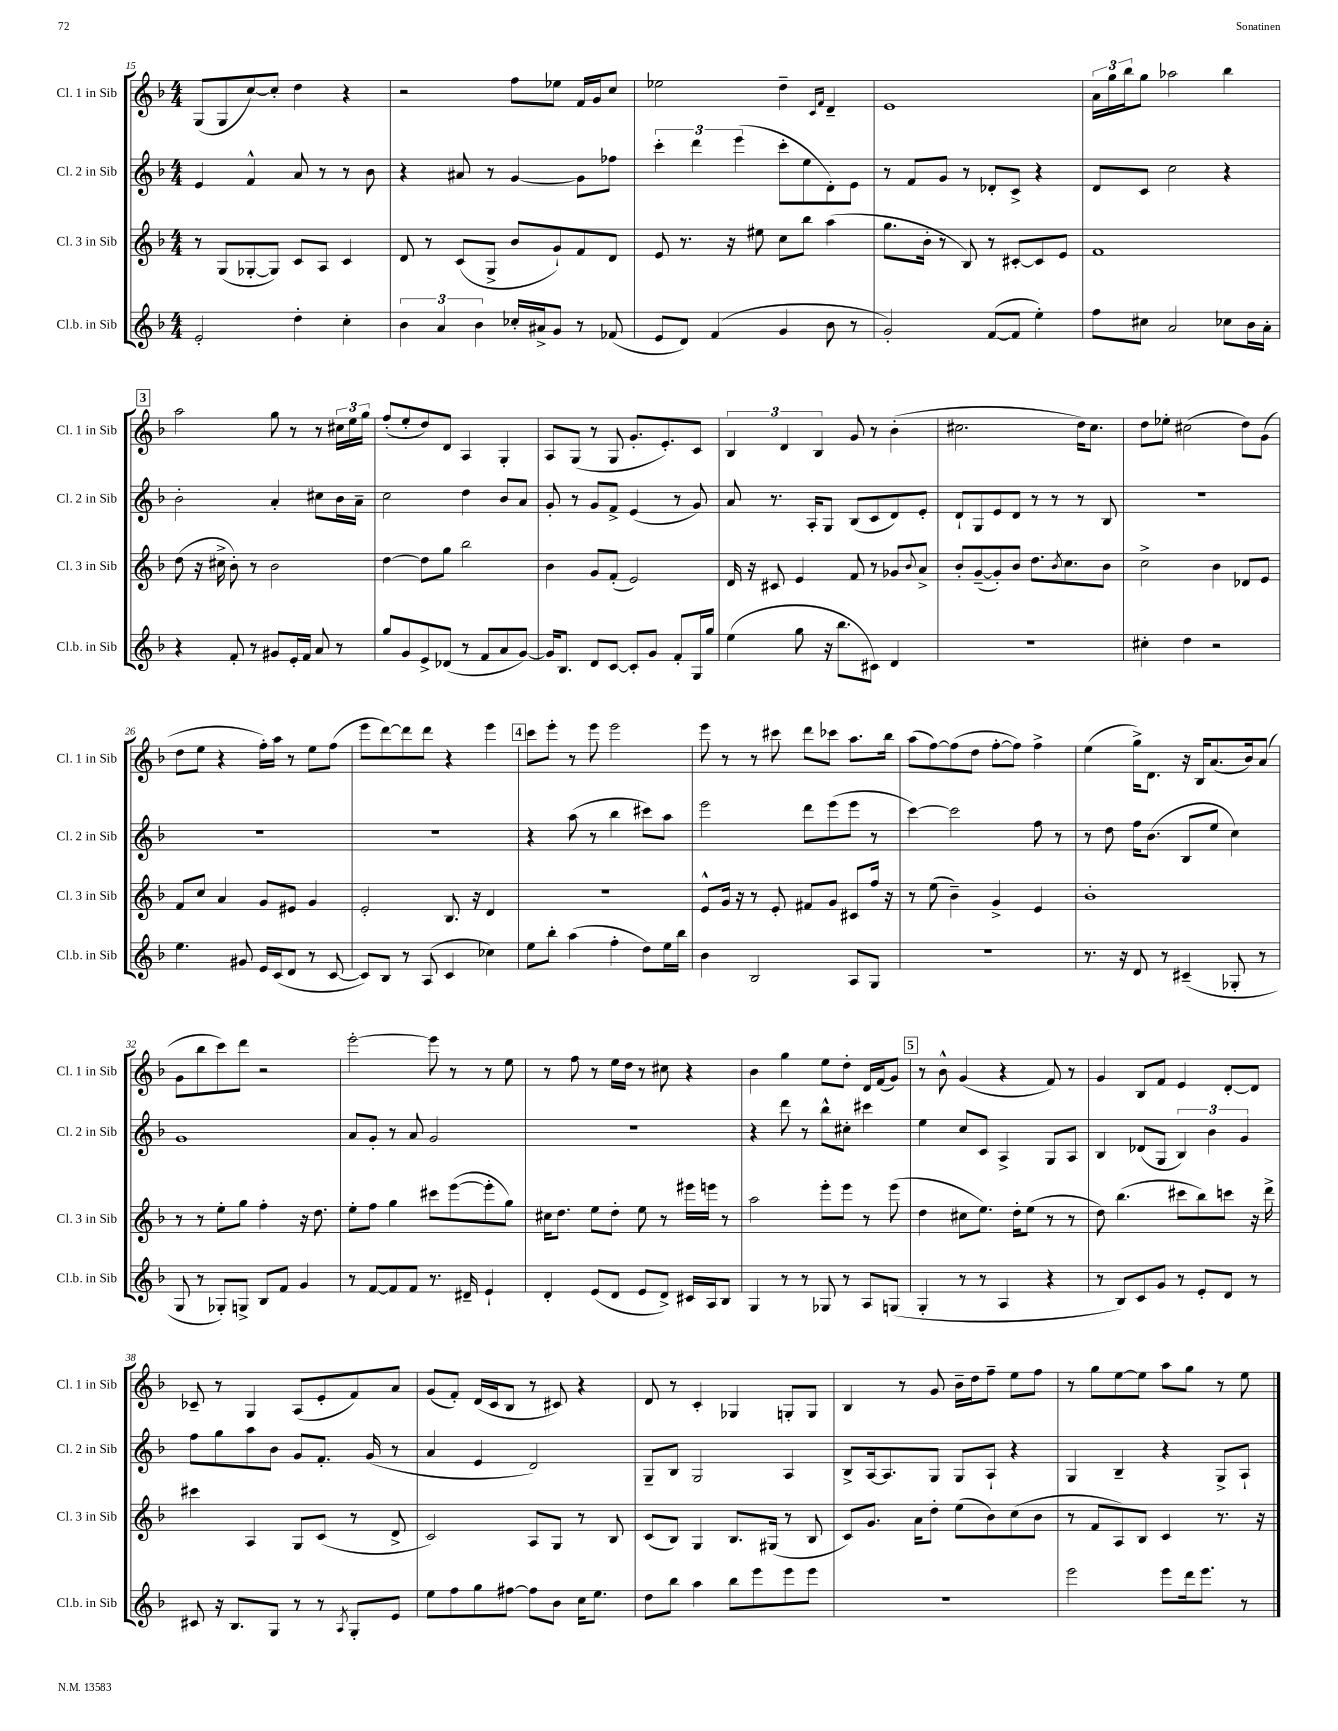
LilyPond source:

<<
\new StaffGroup <<
\new Staff = "s0" \with { instrumentName = "Cl. 1 in Sib" shortInstrumentName = "Cl. 1 in Sib" } {
    \clef treble \key f \major \numericTimeSignature \time 4/4
    g8( g8 c''8~) c''8-. d''4 r4 |
    r2 f''8 ees''8 f'16 g'16 c''8 |
    ees''2 d''4-- \grace { c'16 f'16 } d'4-- |
    e'1 |
    \tuplet 3/2 { a'16 g''16 bes''16 } g''8 aes''2 bes''4 |
    \mark \markup { \box "3" } a''2 g''8 r8 r8 \tuplet 3/2 { cis''16 e''16 g''16 } |
    f''8-.( e''8-. d''8) d'8 a4 g4-. |
    a8 g8( r8 g8 g'8.-. e'8.-.) c'8 |
    \tuplet 3/2 { bes4 d'4 bes4 } g'8 r8 bes'4-.( |
    cis''2. d''16) cis''8. |
    d''8 ees''8-. cis''2( d''8) g'8( |
    d''8 e''8 r4 f''16-.) a''16 r8 e''8 f''8( |
    e'''8 d'''8~) d'''8 d'''8 r4 e'''4 |
    \mark \markup { \box "4" } c'''8 e'''8-. r8 e'''8 e'''2 |
    e'''8 r8 r8 cis'''8 d'''8 ces'''8 a''8. bes''16 |
    a''8( f''8~) f''8( d''8 f''8~-. f''8) f''4-> |
    e''4( g''16->) d'8. r16 bes16 a'8.( bes'16) a'8( |
    g'8 bes''8 c'''8) d'''8 r2 |
    e'''2~-. e'''8 r8 r8 e''8 |
    r8 f''8 r8 e''16 d''16 r8 cis''8 r4 |
    bes'4 g''4 e''8 d''8-. d'16 f'16( g'8) |
    \mark \markup { \box "5" } r8 bes'8-^ g'4( r4 f'8) r8 |
    g'4 bes8 f'8 e'4 d'8~-. d'8 |
    ces'8-- r8 g4 a8( e'8-. f'8) a'8 |
    g'8( f'8-.) d'16( c'16 bes8 r8 cis'8) r4 |
    d'8 r8 c'4-. ges4 g8-. g8 |
    bes4 r8 g'8 bes'16-- d''16 f''8-- e''8 f''8 |
    r8 g''8 e''8~ e''8 a''8 g''8 r8 e''8 \bar "|." |
}
\new Staff = "s1" \with { instrumentName = "Cl. 2 in Sib" shortInstrumentName = "Cl. 2 in Sib" } {
    \clef treble \key f \major \numericTimeSignature \time 4/4
    e'4 f'4-^ a'8 r8 r8 bes'8 |
    r4 ais'8 r8 g'4~ g'8 fes''8 |
    \tuplet 3/2 { c'''4-. d'''4 e'''4( } c'''8-. e''8 d'8-.) e'8 |
    r8 f'8 g'8 r8 des'8-. c'8-> r4 |
    d'8 c'8 c''2 r4 |
    \mark \markup { \box "3" } bes'2-. a'4-. cis''8 bes'16 a'16-- |
    c''2 d''4 bes'8 a'8 |
    g'8-. r8 g'8 f'8-> e'4( r8 g'8) |
    a'8 r8. a16-. g8 bes8( c'8 d'8) e'8-. |
    d'8-! g8 e'8 d'8 r8 r8 r8 bes8 |
    R1 |
    R1 |
    R1 |
    \mark \markup { \box "4" } r4 a''8( r8 bes''4 cis'''8) a''8 |
    e'''2 d'''8 e'''8( e'''8 r8 |
    c'''4~) c'''2 f''8 r8 |
    r8 d''8 f''16 bes'8.( bes8 e''8 c''4) |
    g'1 |
    a'8 g'8-. r8 a'8 g'2 |
    R1 |
    r4 d'''8 r8 bes''8-^ cis''8-. cis'''4 |
    \mark \markup { \box "5" } e''4 c''8 c'8 a4-> g8 a8 |
    bes4 des'8( g8 \tuplet 3/2 { bes4) bes'4 g'4 } |
    f''8 g''8 a''8 bes'8 g'8 f'8.-. g'16( r8 |
    a'4 e'4 d'2) |
    g8-- bes8 g2 a4 |
    bes8-> a16~ a8. g8 g8 a8-! r4 |
    g4 bes4-- r4 g8-> a8-! \bar "|." |
}
\new Staff = "s2" \with { instrumentName = "Cl. 3 in Sib" shortInstrumentName = "Cl. 3 in Sib" } {
    \clef treble \key f \major \numericTimeSignature \time 4/4
    r8 g8( ges8~-. ges8) c'8 a8 c'4 |
    d'8 r8 c'8( g8-> bes'8 g'8-!) f'8 d'8 |
    e'8 r8. r16 eis''8 c''8 bes''8 a''4( |
    g''8. bes'16-. r8 bes8) r8 cis'8~-. cis'8 e'8 |
    f'1 |
    \mark \markup { \box "3" } d''8( r16 cis''16-> bes'8-.) r8 bes'2 |
    d''4~ d''8 g''8 bes''2 |
    bes'4 g'8 f'8-.( e'2) |
    d'16 r16 cis'8 e'4 f'8 r8 ges'8 \appoggiatura { bes'8 } a'8-> |
    bes'8-. g'8~--( g'8-.) bes'8 d''8. \acciaccatura { bes'8 } c''8. bes'8 |
    c''2-> bes'4 des'8 e'8 |
    f'8 c''8 a'4 g'8 eis'8 g'4 |
    e'2-. bes8. r16 d'4 |
    \mark \markup { \box "4" } R1 |
    e'8-^ g'16 r16 r8 e'8-. fis'8 g'8 cis'8 f''16 r16 |
    r8 e''8( bes'4--) g'4-> e'4 |
    bes'1-. |
    r8 r8 e''8-. g''8 f''4-. r16 d''8. |
    e''8-. f''8 g''4 cis'''8 e'''8~( e'''8-. g''8) |
    cis''16 d''8. e''8 d''8-. e''8 r8 eis'''16 e'''16 r8 |
    a''2 e'''8-. e'''8 r8 e'''8( |
    \mark \markup { \box "5" } d''4 cis''8 e''8.) d''16-. e''8( r8 r8 |
    d''8) bes''4.( cis'''8 bes''8) c'''8 r16 d'''16-> |
    cis'''4 a4 g8 c'8( r8 d'8-> |
    c'2) a8 g8 r8 bes8 |
    c'8( bes8) g4 bes8. gis16( r8 bes8 |
    c'8) g'8. a'16 d''8-. e''8( bes'8) c''8( bes'8 |
    r8 f'8 a8) bes8 c'4 r8. r16 \bar "|." |
}
\new Staff = "s3" \with { instrumentName = "Cl.b. in Sib" shortInstrumentName = "Cl.b. in Sib" } {
    \clef treble \key f \major \numericTimeSignature \time 4/4
    e'2-. d''4-. c''4-. |
    \tuplet 3/2 { bes'4 a'4 bes'4 } ces''16-. ais'16-> g'8 r8 fes'8( |
    e'8 d'8) f'4( g'4 bes'8 r8 |
    g'2-.) f'8~( f'8 e''4-.) |
    f''8 cis''8 a'2 ces''8 bes'16 a'16-. |
    \mark \markup { \box "3" } r4 f'8-. r8 gis'8 e'16-. f'16 a'8 r8 |
    g''8 g'8 e'8-> des'8( r8 f'8 a'8 g'8~) |
    g'16 bes8. d'8 c'8~ c'8-. g'8 f'8-. g16 g''16 |
    e''4( g''8 r16 bes''8. cis'8) d'4 |
    r1 |
    cis''4-. d''4 r2 |
    e''4. gis'8 e'16 c'16( d'8 r8 c'8~ |
    c'8) bes8 r8 a8( c'4 ces''4) |
    \mark \markup { \box "4" } e''8 bes''8-. a''4( f''4-. d''8) e''16 bes''16 |
    bes'4 bes2 a8 g8 |
    r1 |
    r8. r16 d'8 r8 cis'4--( ges8-. r8 |
    g8 r8 ges8-.) g8-> bes8 f'8 g'4 |
    r8 f'8~ f'8 f'8 r8. dis'16-- e'4-! |
    d'4-. e'8( d'8 e'8 d'8->) cis'16 a16 bes8 |
    g4 r8 r8 ges8 r8 a8 g8( |
    \mark \markup { \box "5" } g4-. r8 r8 a4 r4 |
    r8 bes8) c'8 g'8 r8 e'8-. d'8 r8 |
    cis'8 r16 bes8. g8 r8 r8 \acciaccatura { a8 } g8-. e'8 |
    e''8 f''8 g''8 fis''8~ fis''8 bes'8 c''16 e''8. |
    d''8 bes''8 a''4 bes''8 e'''8 e'''8 e'''8 |
    R1 |
    e'''2 e'''8 d'''16 e'''8. r8 \bar "|." |
}
>>
>>
\layout { \context { \Score currentBarNumber = #15 } }
